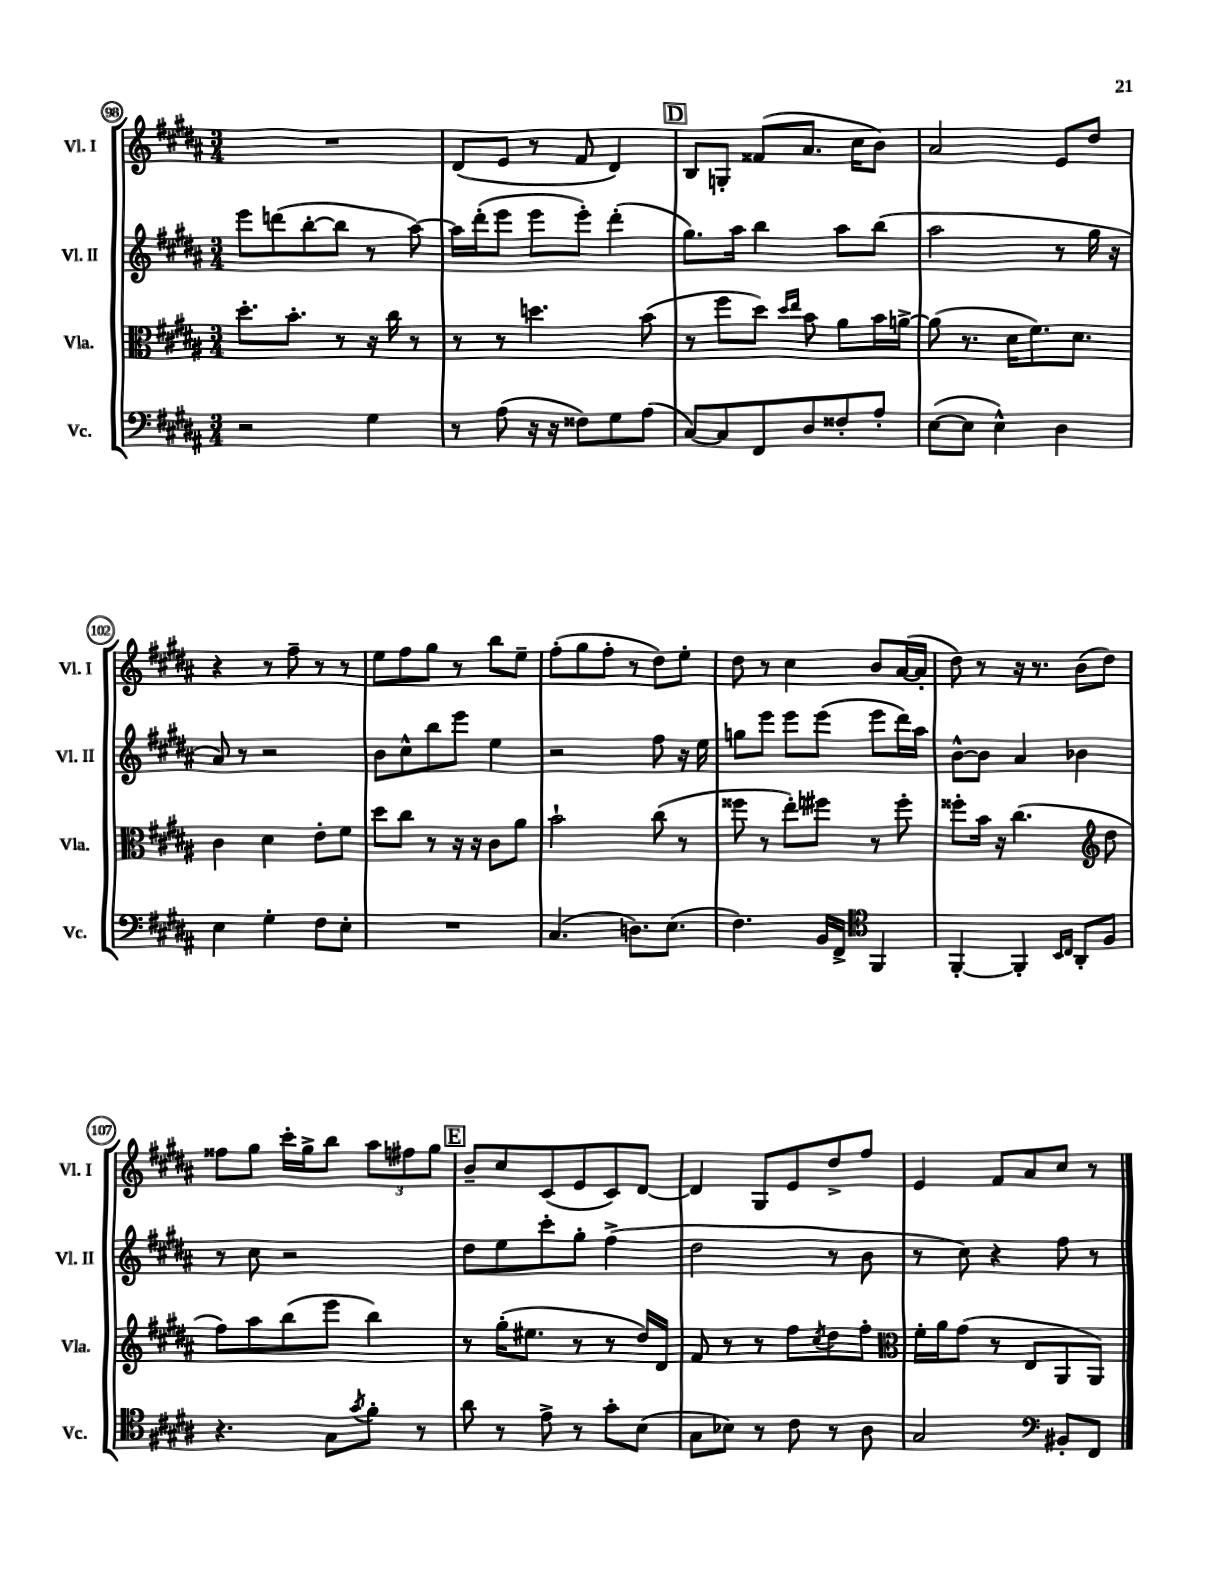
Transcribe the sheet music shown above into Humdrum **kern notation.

**kern	**kern	**kern	**kern
*staff4	*staff3	*staff2	*staff1
*clefF4	*clefC3	*clefG2	*clefG2
*k[f#c#g#d#a#]	*k[f#c#g#d#a#]	*k[f#c#g#d#a#]	*k[f#c#g#d#a#]
*M3/4	*M3/4	*M3/4	*M3/4
2r	8.dd#'\L	8eee\L	2.r
.	.	(8ddd\	.
.	8.b'\J	.	.
.	.	[8bb'\	.
.	8r	8bb\]J	.
4G#\	16r	8r	.
.	16cc#\	.	.
.	8r	[8aa#\)	.
=	=	=	=
8r	8r	16aa#\]LL	(8d#/L
.	.	(16ddd#'\J	.
(8A#\	8r	8eee\J	8e/J
16r	4.dd\	8eee\L	8r
16r	.	.	.
8F##\L)	.	8eee'\J)	8f#/
8G#\	.	(4ddd#'\	4d#/)
(8A#\J	(8b\	.	.
=	=	=	=
[8C#/L)	8r	8.gg#\L)	8B/L
8C#/]	8ff#\L	.	8G'/J
.	.	16aa#\Jk	.
8FF#/	8dd#\J)	4bb\	(8f##/L
.	16qqdd#/LL	.	.
.	16qqee/JJ	.	.
8D#/	8b\	.	8.a#/J
8F##'/	8a#\L	8aa#\L	.
.	.	.	16cc#\LK
8A#'/J	16b\L	(8bb\J	8b\J)
.	[16a^\JJ	.	.
=	=	=	=
([8E\L	(8a\]	2aa#\	2a#/
8E\]J	8.r	.	.
4E^^\)	.	.	.
.	16d#\LK	.	.
.	8.f#\)	.	.
4D#\	.	8r	8e/L
.	8.d#\J	.	.
.	.	16gg#\	8dd#/J
.	.	16r	.
=	=	=	=
4E\	4c#\	8a#/)	4r
.	.	8r	.
4G#'\	4d#\	2r	8r
.	.	.	8ff#~\
8F#\L	8e'\L	.	8r
8E'\J	8f#\J	.	8r
=	=	=	=
2.r	8dd#\L	8b\L	8ee\L
.	8cc#\J	8cc#^^\	8ff#\
.	8r	8bb\	8gg#\J
.	16r	8eee\J	8r
.	16r	.	.
.	8c#\L	4ee\	8bb\L
.	8a#\J	.	8ee~\J
=	=	=	=
(4.C#/	2b`\	2r	(8ff#'\L
.	.	.	8gg#\
.	.	.	8ff#'\J
8.D\L)	.	.	8r
.	(8cc#\	8ff#\	8dd#\L)
(8.E\J	.	.	.
.	8r	16r	8ee'\J
.	.	16ee\	.
=	=	=	=
4.F#\)	8ff##\	8gg\L	8dd#\
.	8r	8eee\J	8r
.	8ee'\L)	8eee\L	4cc#\
16BB/LL	8ff#\J	(8eee\J	.
16FF#^/JJ	.	.	.
*clefC4	*	*	*
4FF#/	8r	8eee\L	8b/L
.	8ff#'\	16ddd#\L)	([16a#/L
.	.	16aa#\JJ	16a#'/]JJ
=	=	=	=
[4FF#'/	8ff##'\L	[8b^^\L	8dd#\)
.	16b\Jk	8b\]J	8r
.	16r	.	.
4FF#'/]	(4.cc#\	4a#/	16r
.	.	.	8.r
16qqBB/LL	.	.	.
16qqC#/JJ	.	.	.
8AA#'/L	.	4b-\	(8b\L
*	*clefG2	*	*
8F#/J	8dd#\	.	8dd#\J)
=	=	=	=
4.r	8ff#\L)	8r	8ff##\L
.	8aa#\	8cc#\	8gg#\J
.	(8bb\	2r	16ccc#'\LL
.	.	.	16gg#^\J
8G#\L	8eee\J	.	8bb\J
8qg#/	.	.	.
8f#'\J	4bb\)	.	12aa#\L
.	.	.	12ff#\
8r	.	.	.
.	.	.	12gg#\J
=	=	=	=
8a#\	8r	8dd#\L	8b~/L
8r	(16gg#'\LK	8ee\	8cc#/
.	8.ee#\J	.	.
8e^\	.	8ccc#'\	(8c#/
8r	8r	8gg#'\J	8e/
8g#'\L	8r	(4ff#^\	8c#/)
(8B\J	16dd#/LL)	.	[8d#/J
.	16d#/JJ	.	.
=	=	=	=
8G#\L	8f#/	2dd#\	4d#/]
8B-\J)	8r	.	.
8r	8r	.	8G#/L
8c#\	8ff#\L	.	8e/
.	8qcc#/	.	.
8r	8dd#\	8r	8dd#^/
8A#\	8ff#'\J	8b\	8ff#/J
=	=	=	=
*	*clefC3	*	*
2G#/	16f#'\LL	8r	4e/
.	16a#\J	.	.
.	(8g#\J	8cc#\)	.
.	8r	4r	8f#/L
.	8E/L	.	8a#/
*clefF4	*	*	*
8BB#'/L	8AA#/	8ff#\	8cc#/J
8FF#/J	8AA#/J)	8r	8r
==	==	==	==
*-	*-	*-	*-
